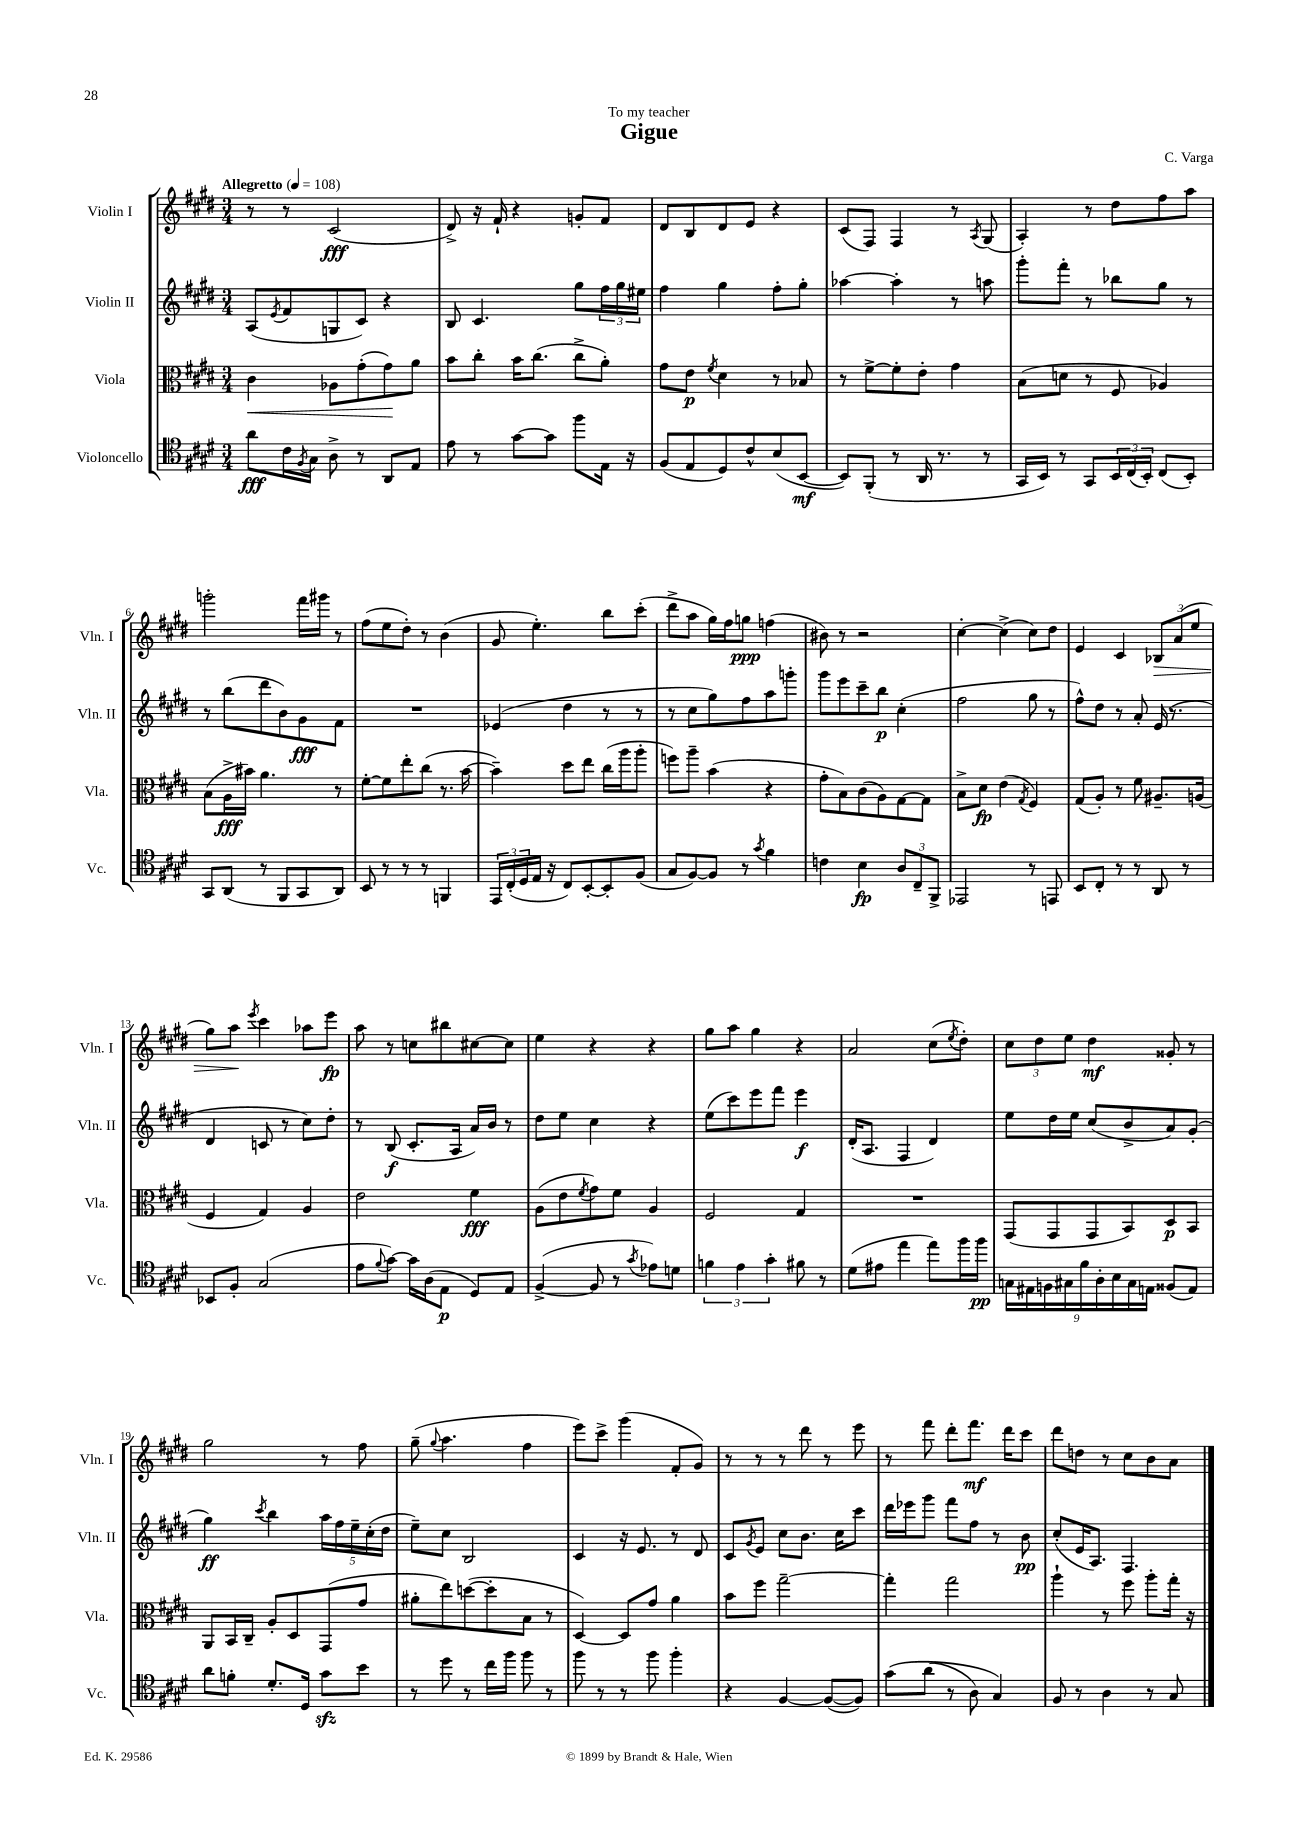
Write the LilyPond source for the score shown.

\header { title = "Gigue" composer = "C. Varga" dedication = "To my teacher" }
<<
\new StaffGroup <<
\new Staff = "s0" \with { instrumentName = "Violin I" shortInstrumentName = "Vln. I" } {
    \clef treble \key e \major \numericTimeSignature \time 3/4 \tempo "Allegretto" 4 = 108
    r8 r8 cis'2\fff( |
    dis'8->) r16 fis'16-! r4 g'8-. fis'8 |
    dis'8 b8 dis'8 e'8 r4 |
    cis'8( fis8) fis4 r8 \acciaccatura { a8 } gis8( |
    a4-.) r8 dis''8 fis''8 a''8 |
    g'''2-. fis'''16 gis'''16 r8 |
    fis''8( e''8 dis''8-.) r8 b'4( |
    gis'8 e''4.-.) b''8 cis'''8-.( |
    dis'''8-> a''8 gis''16) fis''16 g''8\ppp f''4( |
    bis'8) r8 r2 |
    cis''4~-. cis''4->( cis''8) dis''8 |
    e'4 cis'4 \tuplet 3/2 { bes8\> a'8( e''8 } |
    gis''8) a''8\! \acciaccatura { e'''8 } cis'''4 aes''8 e'''8\fp |
    a''8 r8 c''8 bis''8 cis''8~ cis''8 |
    e''4 r4 r4 |
    gis''8 a''8 gis''4 r4 |
    a'2 cis''8( \acciaccatura { e''8 } dis''8-.) |
    \tuplet 3/2 { cis''8 dis''8 e''8 } dis''4\mf gisis'8-. r8 |
    gis''2 r8 fis''8 |
    gis''8--( \appoggiatura { gis''8 } a''4. fis''4 |
    e'''8) cis'''8-> gis'''4( fis'8-. gis'8) |
    r8 r8 r8 dis'''8 r8 e'''8 |
    r8 fis'''8 dis'''8-. fis'''8.\mf dis'''16 cis'''8 |
    dis'''8 d''8 r8 cis''8 b'8 a'8 \bar "|." |
}
\new Staff = "s1" \with { instrumentName = "Violin II" shortInstrumentName = "Vln. II" } {
    \clef treble \key e \major \numericTimeSignature \time 3/4
    a8( \acciaccatura { e'8 } fis'8 g8 cis'8) r4 |
    b8 cis'4. gis''8 \tuplet 3/2 { fis''16 gis''16 eis''16 } |
    fis''4 gis''4 fis''8-. gis''8-. |
    aes''4~ aes''4-. r8 a''8 |
    gis'''8-. fis'''8-. r8 bes''8 gis''8 r8 |
    r8 b''8( dis'''8 b'8) gis'8\fff fis'8 |
    R2. |
    ees'4( dis''4 r8 r8 |
    r8 cis''8 gis''8) fis''8 a''8 g'''8-. |
    gis'''8 e'''8 cis'''8-- b''8\p cis''4-.( |
    fis''2 gis''8 r8 |
    fis''8-^) dis''8 r8 a'8-. e'16( r8. |
    dis'4 c'8 r8 cis''8) dis''8-. |
    r8 b8\f( cis'8.-. a16 a'16) b'16 r8 |
    dis''8 e''8 cis''4 r4 |
    e''8( cis'''8) e'''8 fis'''8 e'''4\f |
    dis'16-.( a8. fis4 dis'4) |
    e''8 dis''16 e''16 cis''8( b'8-> a'8) gis'8-.( |
    gis''4\ff) \acciaccatura { cis'''8 } b''4 \tuplet 5/4 { a''16 fis''16 e''16-- cis''16-.( dis''16 } |
    e''8--) cis''8 b2 |
    cis'4 r16 e'8. r8 dis'8 |
    cis'8 \acciaccatura { gis'8 } e'8 cis''8 b'8. cis''16 cis'''8 |
    dis'''16 ees'''16 gis'''8 fis'''8 fis''8 r8 b'8\pp |
    cis''8-.( e'16 a8.) fis4. \bar "|." |
}
\new Staff = "s2" \with { instrumentName = "Viola" shortInstrumentName = "Vla." } {
    \clef alto \key e \major \numericTimeSignature \time 3/4
    cis'4\< aes8 gis'8-.( gis'8\!) a'8 |
    b'8 cis''8-. b'16 cis''8.( cis''8-> a'8-.) |
    gis'8 e'8\p \acciaccatura { fis'8 } dis'4 r8 bes8 |
    r8 fis'8~-> fis'8-. e'8-. gis'4 |
    b8( d'8 r8 fis8 aes4) |
    b8( a16->\fff bis'16) a'4. r8 |
    fis'8~-. fis'8 e''8-. cis''8( r8. b'16~ |
    b'4--) dis''8 e''8 cis''16( a''16 a''8-. |
    f''8) a''8-- b'4( r4 |
    gis'8-. b8) cis'8( a8) gis8~ gis8 |
    b8-> dis'8\fp e'4( \acciaccatura { gis8 } fis4) |
    gis8( a8-.) r8 fis'8 ais8.-- a16( |
    fis4 gis4) a4 |
    e'2 fis'4\fff |
    a8( e'8 \acciaccatura { fis'8 } gis'8) fis'8 a4 |
    fis2 gis4 |
    R2. |
    gis,8( gis,8 gis,8 b,8) dis8\p b,8 |
    a,8 b,16 cis16-- a8-. dis8 gis,8( gis'8 |
    ais'8-. e''8) d''8~( d''8-. b8 r8 |
    dis4~) dis8 gis'8 a'4 |
    b'8 fis''8 gis''2~-- |
    gis''4-. gis''2 |
    a''4-! r8 fis''8 a''8-. gis''16-. r16 \bar "|." |
}
\new Staff = "s3" \with { instrumentName = "Violoncello" shortInstrumentName = "Vc." } {
    \clef tenor \key e \major \numericTimeSignature \time 3/4
    a'8\fff cis'16 \acciaccatura { fis8 } gis16 a8-> r8 a,8 e8 |
    e'8 r8 gis'8~ gis'8 fis''8 e16 r16 |
    fis8( e8 dis8) cis'8-^ b8( b,8~\mf |
    b,8) fis,8-.( r8 a,16 r8. r8 |
    gis,16 b,16) r8 gis,8 \tuplet 3/2 { b,16 cis16( b,16-.) } cis8( b,8-.) |
    gis,8 a,8( r8 fis,8 gis,8 a,8) |
    b,8 r8 r8 r8 f,4 |
    \tuplet 3/2 { e,16 cis16-.( dis16 } e16 r16 cis8) b,8~-. b,8-. fis8( |
    gis8 fis8~) fis8 r8 \acciaccatura { gis'8 } fis'4 |
    c'4 b4\fp \tuplet 3/2 { a8 cis8-- fis,8-> } |
    ees,2 r8 e,8 |
    b,8 cis8-. r8 r8 a,8 r8 |
    bes,8 fis8-. gis2( |
    e'8 \appoggiatura { fis'8 } gis'8~) gis'16 a16( e8\p dis8) e8 |
    fis4~->( fis8 r8 \acciaccatura { gis'8 } ees'8) d'8 |
    \tuplet 3/2 { f'4 e'4 gis'4-. } fis'8 r8 |
    dis'8( eis'8 e''4 e''8) fis''16 fis''16\pp |
    \tuplet 9/8 { g16 eis16 f16 gis16 fis'16 a16-. b16 gis16 e16 } fisis8( e8) |
    a'8 f'8-. dis'8.-. dis16 gis'8\sfz b'8 |
    r8 dis''8 r8 cis''16 fis''16 fis''8 r8 |
    fis''8 r8 r8 fis''8 fis''4-. |
    r4 fis4~ fis8~( fis8) |
    gis'8\( a'8( r8 a8) gis4\) |
    fis8 r8 a4 r8 gis8 \bar "|." |
}
>>
>>
